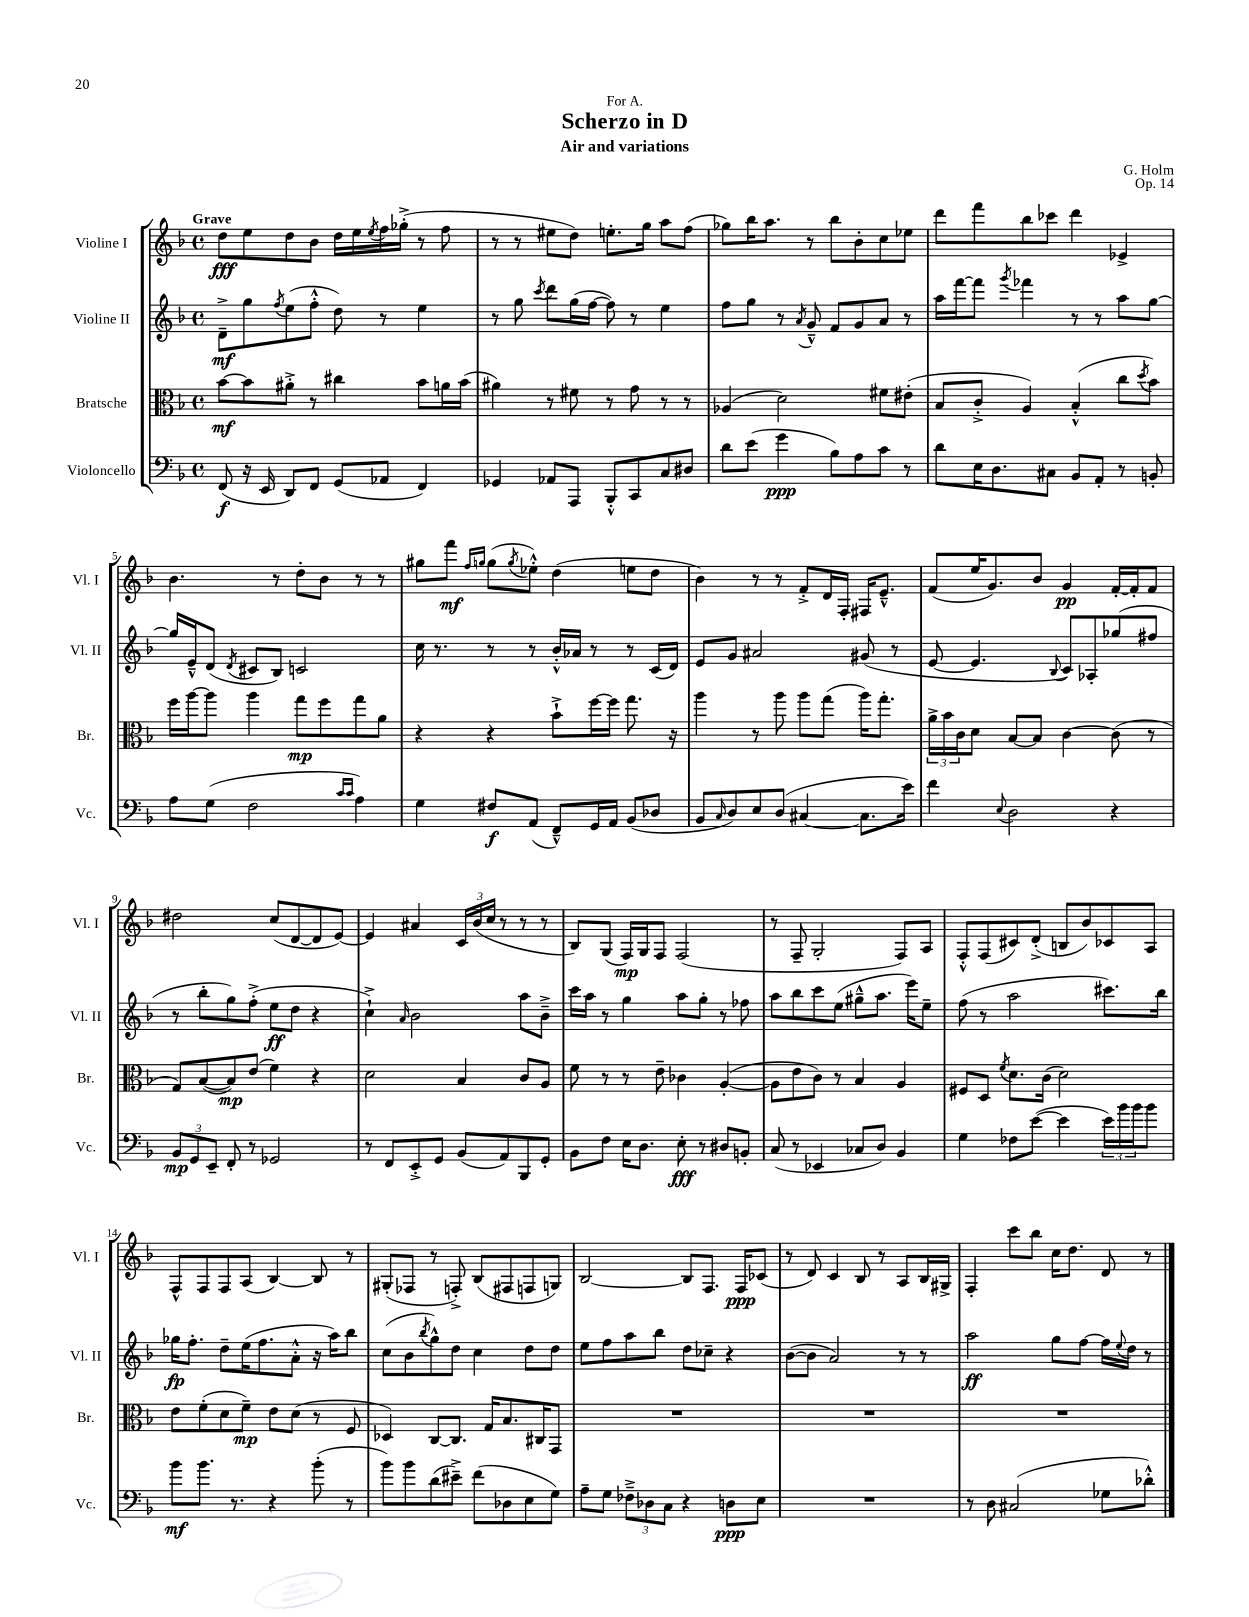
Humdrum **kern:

**kern	**dynam	**kern	**dynam	**kern	**dynam	**kern	**dynam
*part4	*part4	*part3	*part3	*part2	*part2	*part1	*part1
*staff4	*staff4	*staff3	*staff3	*staff2	*staff2	*staff1	*staff1
*I"Violoncello	*	*I"Bratsche	*	*I"Violine II	*	*I"Violine I	*
*I'Vc.	*	*I'Br.	*	*I'Vl. II	*	*I'Vl. I	*
*clefF4	*	*clefC3	*	*clefG2	*	*clefG2	*
*k[b-]	*	*k[b-]	*	*k[b-]	*	*k[b-]	*
*M4/4	*	*M4/4	*	*M4/4	*	*M4/4	*
*met(c)	*	*met(c)	*	*met(c)	*	*met(c)	*
=1	=1	=1	=1	=1	=1	=1	=1
!	!	!	!	!	!	!LO:TX:a:B:t=Grave	!
(8FF/	f	[8b-\L	mf	8d~^\L	mf	8dd\L	fff
16r	.	8b-\]	.	8gg\	.	8ee\	.
16EE/	.	.	.	.	.	.	.
.	.	.	.	8qff/	.	.	.
8DD/L)	.	8a#X'^\J	.	(8ee\	.	8dd\	.
8FF/J	.	8r	.	8ff'^^\J	.	8b-\J	.
(8GG/L	.	4cc#X\	.	8dd\)	.	16dd\LL	.
.	.	.	.	.	.	16ee\	.
.	.	.	.	.	.	8qee/	.
8AA-X/J	.	.	.	8r	.	16ff\	.
.	.	.	.	.	.	(16gg-X'^\JJ	.
4FF/)	.	8b-\L	.	4ee\	.	8r	.
.	.	16an\L	.	.	.	8ff\	.
.	.	(16b-\JJ	.	.	.	.	.
=2	=2	=2	=2	=2	=2	=2	=2
4GG-X/	.	4a#X\)	.	8r	.	8r	.
.	.	.	.	8gg\	.	8r	.
.	.	.	.	8qccc/	.	.	.
8AA-X/L	.	8r	.	8ddd\L	.	8ee#X\L	.
8AAA/J	.	8f#X\	.	(16gg\L	.	8dd\J)	.
.	.	.	.	[16ff\JJ	.	.	.
8BBB-'^^/L	.	8r	.	8ff\])	.	8.een'\L	.
8CC/	.	8g\	.	8r	.	.	.
.	.	.	.	.	.	16gg\Jk	.
8C/	.	8r	.	4ee\	.	8aa\L	.
8D#X/J	.	8r	.	.	.	(8ff\J	.
=3	=3	=3	=3	=3	=3	=3	=3
8d\L	.	(4A-X/	.	8ff\L	.	8gg-X\L)	.
(8e\J	.	.	.	8gg\J	.	16bb-\K	.
.	.	.	.	.	.	8.aa\J	.
4g\	ppp	2d\)	.	8r	.	.	.
.	.	.	.	8qa/	.	.	.
.	.	.	.	8g~^^/	.	8r	.
8B-\L)	.	.	.	8f/L	.	8bb-\L	.
8A\	.	.	.	8g/	.	8b-'\	.
8c\J	.	8f#X\L	.	8a/J	.	8cc\	.
8r	.	(8e#X'\J	.	8r	.	8ee-X\J	.
=4	=4	=4	=4	=4	=4	=4	=4
8d\L	.	8B-/L	.	16aa\LL	.	8ddd\L	.
.	.	.	.	[16fff\J	.	.	.
16E\K	.	8c'^/J	.	8fff\J]	.	8fff\	.
8.D\	.	.	.	.	.	.	.
.	.	.	.	8qggg/	.	.	.
.	.	4A/)	.	4fff-X\	.	8bb-\	.
8C#X\J	.	.	.	.	.	8ccc-X\J	.
8BB-/L	.	(4B-'^^/	.	8r	.	4ddd\	.
8AA'/J	.	.	.	8r	.	.	.
8r	.	8cc\L	.	8aa\L	.	4e-X^/	.
.	.	8qdd/	.	.	.	.	.
8BBn'/	.	8b-\J)	.	[8gg\J	.	.	.
!!LO:LB:g=z
=5	=5	=5	=5	=5	=5	=5	=5
8A\L	.	16ff\LL	.	16gg/LL]	.	4.b-\	.
.	.	[16aa\J	.	16e~^^/J	.	.	.
(8G\J	.	8aa\J]	.	(8d/J	.	.	.
.	.	.	.	8qd/	.	.	.
2F\	.	4aa\	.	8c#X/L	.	.	.
.	.	.	.	8B-/J)	.	8r	.
.	.	8gg\L	mp	2cn/	.	8dd'\L	.
.	.	8ff\	.	.	.	8b-\J	.
16qqc/LL	.	.	.	.	.	.	.
16qqc/JJ	.	.	.	.	.	.	.
4A\)	.	8gg\	.	.	.	8r	.
.	.	8a\J	.	.	.	8r	.
=6	=6	=6	=6	=6	=6	=6	=6
4G\	.	4r	.	16cc\	.	8gg#X\L	.
.	.	.	.	8.r	.	.	.
.	.	.	.	.	.	8fff\J	mf
.	.	.	.	.	.	16qqff/LL	.
.	.	.	.	.	.	16qqggn/JJ	.
8F#X/L	f	4r	.	8r	.	(8gg\L	.
.	.	.	.	.	.	8qgg/	.
(8AA/J	.	.	.	8r	.	8ee-X'^^\J)	.
8FF~^^/L)	.	8b-`^\L	.	16b-'^^/LL	.	(4dd\	.
.	.	.	.	16a-X/JJ	.	.	.
16GG/L	.	[16ff\L	.	8r	.	.	.
16AA/JJ	.	16ff\JJ]	.	.	.	.	.
(8BB-/L	.	8.gg\	.	8r	.	8een\L	.
8D-X/J	.	.	.	(16c/LL	.	8dd\J	.
.	.	16r	.	16d/JJ)	.	.	.
=7	=7	=7	=7	=7	=7	=7	=7
8BB-/L	.	4aa\	.	8e/L	.	4b-\)	.
16qqC/	.	.	.	.	.	.	.
8D/)	.	.	.	8g/J	.	.	.
8E/	.	8r	.	2a#X/	.	8r	.
(8D/J	.	8aa\	.	.	.	8r	.
[4C#X/	.	8aa\L	.	.	.	8f'^/L	.
.	.	(8gg\J	.	.	.	16d/L	.
.	.	.	.	.	.	16F'/JJ	.
8.C#\L]	.	16aa\KL)	.	(8g#X/	.	16F#X/KL	.
.	.	8.gg'\J	.	.	.	8.e~^^/J	.
.	.	.	.	8r	.	.	.
16e\Jk)	.	.	.	.	.	.	.
=8	=8	=8	=8	=8	=8	=8	=8
4f\	.	24a^\LL	.	[8e/	.	(8f/L	.
.	.	24b-\	.	.	.	.	.
.	.	24c\J	.	.	.	.	.
.	.	8d\J	.	4.e/]	.	16ee/K	.
.	.	.	.	.	.	8.g/)	.
8qqE/	.	.	.	.	.	.	.
2D\	.	[8B-/L	.	.	.	.	.
.	.	8B-/J]	.	.	.	8b-/J	.
.	.	.	.	8qqB-/	.	.	.
.	.	[4c\	.	8c/L)	.	4g/	pp
.	.	.	.	8A-X'/	.	.	.
4r	.	(8c\]	.	(8gg-X/	.	[16f'/LL	.
.	.	.	.	.	.	16f'/J]	.
.	.	8r	.	8ff#X/J	.	8f/J	.
!!LO:LB:g=z
=9	=9	=9	=9	=9	=9	=9	=9
12BB-/L	mp	8G/L)	.	8r	.	2dd#X\	.
12GG/	.	.	.	.	.	.	.
.	.	([8B-/	.	8bb-'\L	.	.	.
12EE~/J	.	.	.	.	.	.	.
8FF'/	.	8B-/])	mp	8gg\)	.	.	.
8r	.	(8e/J	.	(8ff'^\J	.	.	.
2GG-X/	.	4f\)	.	8ee\L	ff	(8cc/L	.
.	.	.	.	8dd\J	.	[8d/	.
.	.	4r	.	4r	.	8d/]	.
.	.	.	.	.	.	[8e/J)	.
=10	=10	=10	=10	=10	=10	=10	=10
8r	.	2d\	.	4cc`^\)	.	4e/]	.
8FF/L	.	.	.	.	.	.	.
.	.	.	.	16qqa/	.	.	.
8EE'^/	.	.	.	2b-\	.	4a#X/	.
8GG/J	.	.	.	.	.	.	.
(8BB-/L	.	4B-/	.	.	.	24c/LL	.
.	.	.	.	.	.	(24b-/	.
.	.	.	.	.	.	24cc/JJ	.
8AA/)	.	.	.	.	.	8r	.
8BBB-/	.	8c/L	.	8aa\L	.	8r	.
8GG'/J	.	8A/J	.	8b-~^\J	.	8r	.
=11	=11	=11	=11	=11	=11	=11	=11
8BB-\L	.	8f\	.	16ccc\LL	.	8B-/L)	.
.	.	.	.	16aa\JJ	.	.	.
8F\J	.	8r	.	8r	.	(8G/J	.
16E\KL	.	8r	.	4gg\	.	16F/LL)	mp
8.D\J	.	.	.	.	.	16G/J	.
.	.	8e~\	.	.	.	8F/J	.
8E'\	fff	4c-X\	.	8aa\L	.	(2F/	.
8r	.	.	.	8gg'\J	.	.	.
8D#X/L	.	([4A'/	.	8r	.	.	.
8BBn'/J	.	.	.	8ff-X\	.	.	.
=12	=12	=12	=12	=12	=12	=12	=12
(8C/	.	8A\L]	.	8aa\L	.	8r	.
8r	.	8e\	.	8bb-\	.	8F~/	.
4EE-X/	.	8c\J)	.	8ccc\	.	2G'/	.
.	.	8r	.	(8ee\J	.	.	.
8C-X/L	.	4B-/	.	8gg#X~^^\L	.	.	.
8D/J)	.	.	.	8.aa\J	.	.	.
4BB-/	.	4A/	.	.	.	8F/L)	.
.	.	.	.	16eee\KL)	.	.	.
.	.	.	.	8ee~\J	.	8A/J	.
=13	=13	=13	=13	=13	=13	=13	=13
4G\	.	8F#X/L	.	(8ff\	.	8F'^^/L	.
.	.	8D/J	.	8r	.	(8F/	.
.	.	8qf/	.	.	.	.	.
8F-X\L	.	8.d\L	.	2aa\	.	8c#X/)	.
([8e\J	.	.	.	.	.	(8d'^/J	.
.	.	(16c\Jk	.	.	.	.	.
4e\]	.	2d\)	.	.	.	8Bn/L	.
.	.	.	.	.	.	8b-/)	.
24e\LL)	.	.	.	8.ccc#X\L)	.	8c-X/	.
24b-\	.	.	.	.	.	.	.
24b-\J	.	.	.	.	.	.	.
8b-\J	.	.	.	.	.	8A/J	.
.	.	.	.	16bb-\Jk	.	.	.
!!LO:LB:g=z
=14	=14	=14	=14	=14	=14	=14	=14
8b-\L	mf	8e\L	.	16gg-X\KL	fp	8F^^/L	.
.	.	.	.	8.ff'\J	.	.	.
8.b-\J	.	(8f'\	.	.	.	8F/	.
.	.	8d\	.	8dd~\L	.	8F/	.
8.r	.	.	.	.	.	.	.
.	.	8f~\J)	mp	(16ee\K	.	(8A/J	.
.	.	.	.	8.ff\	.	.	.
4r	.	8e\L	.	.	.	[4B-/)	.
.	.	(8d\J	.	8a'^^\J	.	.	.
(8b-'\	.	8r	.	16r	.	8B-/]	.
.	.	.	.	16aa\KL)	.	.	.
8r	.	8F/	.	8bb-\J	.	8r	.
=15	=15	=15	=15	=15	=15	=15	=15
8b-\L)	.	4D-X/)	.	(8cc\L	.	(8G#X'/L	.
8b-\	.	.	.	8b-\	.	8F-X/J	.
.	.	.	.	8qbb-/	.	.	.
(8d\	.	[8C/L	.	8gg^^\)	.	8r	.
8e#X~^\J)	.	8.C/J]	.	8dd\J	.	8Fn'^/)	.
(8f\L	.	.	.	4cc\	.	(8B-/L	.
.	.	16G/KL	.	.	.	.	.
8D-X\	.	8.B-/	.	.	.	8F#X/	.
8E\	.	.	.	8dd\L	.	8Fn/	.
.	.	16C#X/K	.	.	.	.	.
8G\J)	.	8GG/J	.	8dd\J	.	8Gn/J)	.
=16	=16	=16	=16	=16	=16	=16	=16
8A~\L	.	1r	.	8ee\L	.	[2B-/	.
8G\J	.	.	.	8ff\	.	.	.
12F-X~^\L	.	.	.	8aa\	.	.	.
12D-X\	.	.	.	.	.	.	.
.	.	.	.	8bb-\J	.	.	.
12C\J	.	.	.	.	.	.	.
4r	.	.	.	8dd\L	.	8B-/L]	.
.	.	.	.	8cc-X~\J	.	8.F/J	.
8Dn\L	ppp	.	.	4r	.	.	.
.	.	.	.	.	.	16F/KL	ppp
8E\J	.	.	.	.	.	(8c-X/J	.
=17	=17	=17	=17	=17	=17	=17	=17
1r	.	1r	.	([8b-\L	.	8r	.
.	.	.	.	8b-\J]	.	8d/)	.
.	.	.	.	2a/)	.	4c/	.
.	.	.	.	.	.	8B-/	.
.	.	.	.	.	.	8r	.
.	.	.	.	8r	.	8A/L	.
.	.	.	.	8r	.	16B-/L	.
.	.	.	.	.	.	16G#X^/JJ	.
=18	=18	=18	=18	=18	=18	=18	=18
8r	.	1r	.	2aa\	ff	4F'/	.
8D\	.	.	.	.	.	.	.
(2C#X/	.	.	.	.	.	8ccc\L	.
.	.	.	.	.	.	8bb-\J	.
.	.	.	.	8gg\L	.	16cc\KL	.
.	.	.	.	.	.	8.dd\J	.
.	.	.	.	[8ff\J	.	.	.
8G-X\L	.	.	.	16ff\LL]	.	8d/	.
.	.	.	.	8qqee/	.	.	.
.	.	.	.	16dd\JJ	.	.	.
8d-X'^^\J)	.	.	.	8r	.	8r	.
==	==	==	==	==	==	==	==
*-	*-	*-	*-	*-	*-	*-	*-
